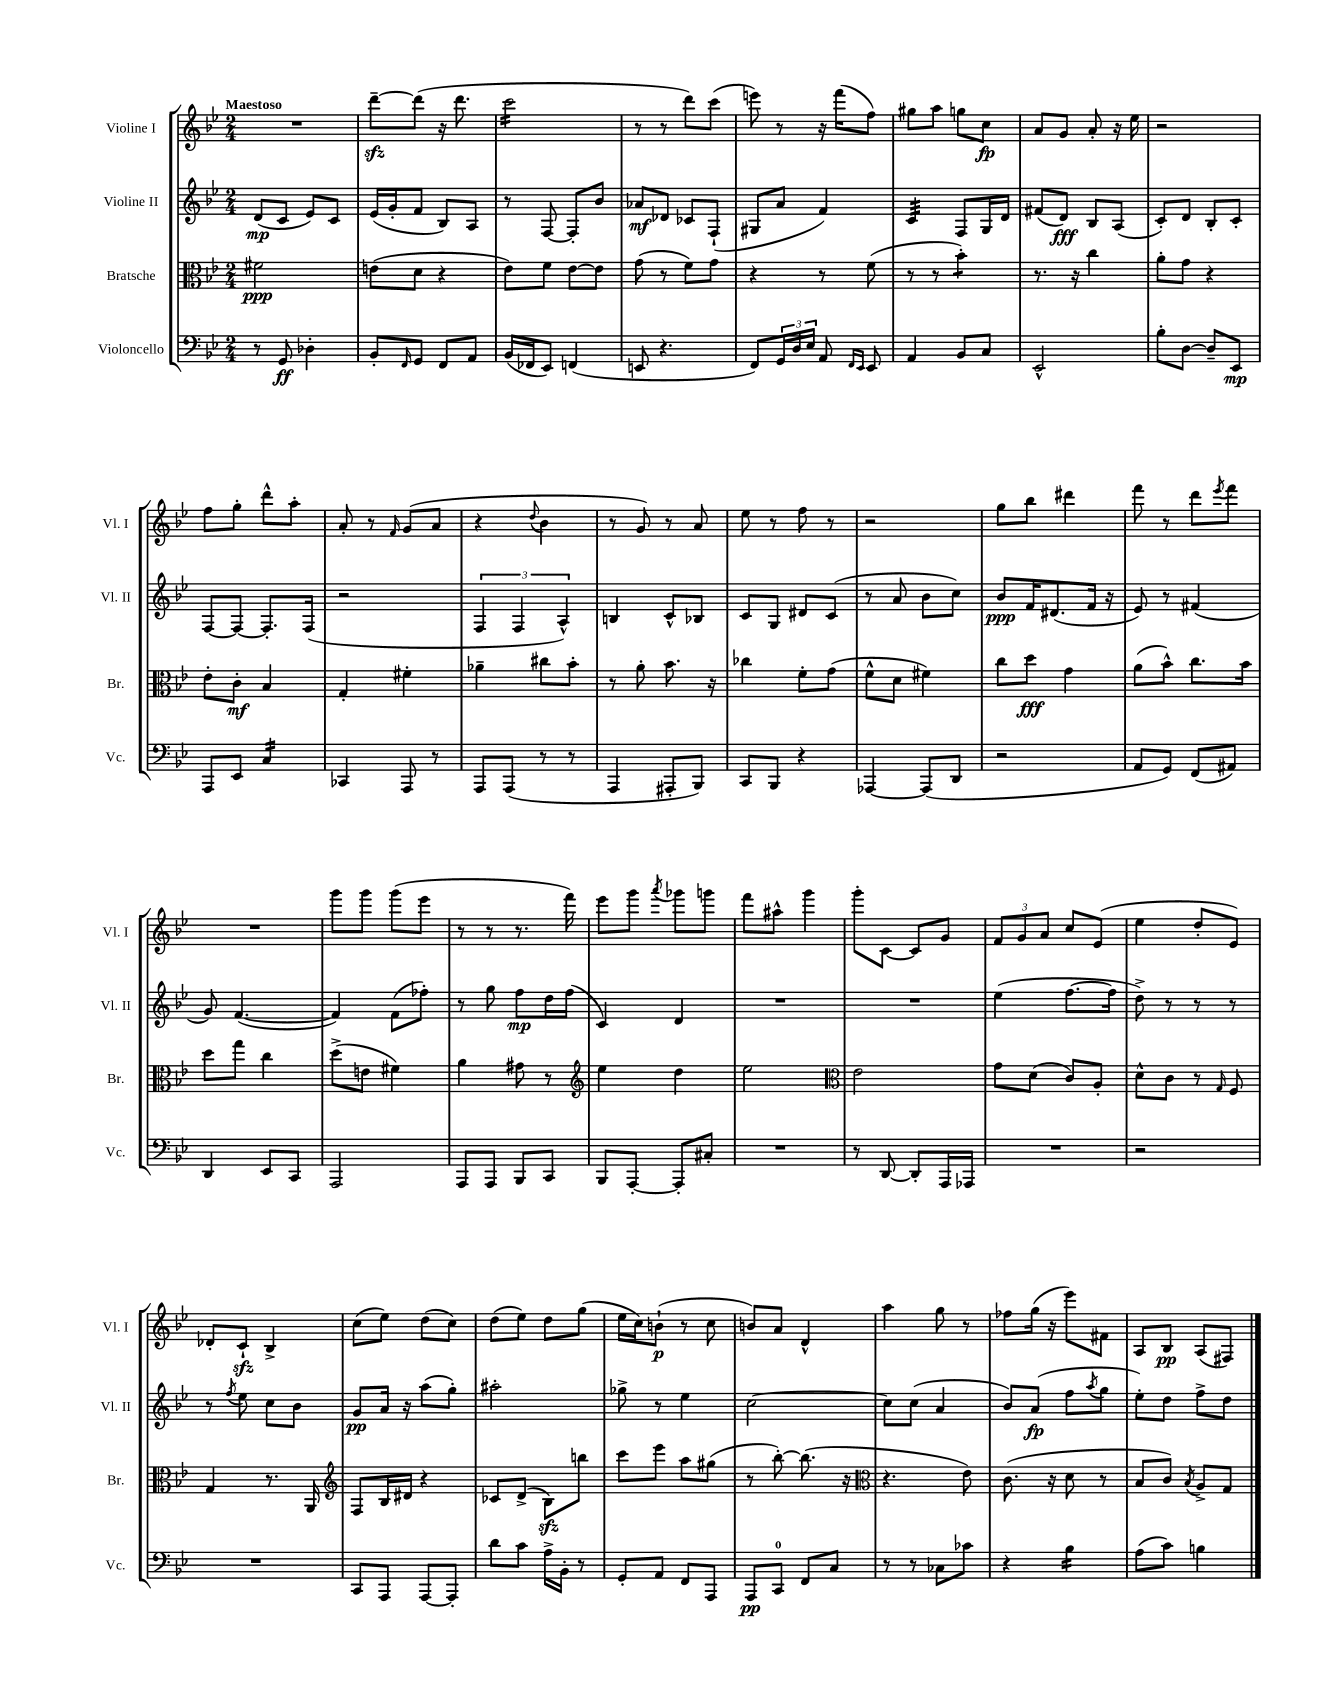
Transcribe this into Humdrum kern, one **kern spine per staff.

**kern	**kern	**kern	**kern
*staff4	*staff3	*staff2	*staff1
*clefF4	*clefC3	*clefG2	*clefG2
*k[b-e-]	*k[b-e-]	*k[b-e-]	*k[b-e-]
*M2/4	*M2/4	*M2/4	*M2/4
8r	2f#	(8d	2r
8GG	.	8c	.
4D-'	.	8e-)	.
.	.	8c	.
=	=	=	=
8BB-'	(8e	(16e-	[8ddd~
.	.	16g'	.
16qqFF	.	.	.
8GG	8d	8f	(8ddd]
8FF	4r	8B-)	16r
.	.	.	8.ddd
8AA	.	8A	.
=	=	=	=
(16BB-	8e-)	8r	2ccc
16FF-	.	.	.
8EE-)	8f	[8F	.
(4FF	[8e-	8F']	.
.	8e-]	8b-	.
=	=	=	=
8EE	(8g	8a-	8r
4.r	8r	8d-	8r
.	8f)	8c-	8ddd)
.	8g	(8F`	(8ccc
=	=	=	=
8FF)	4r	8G#	8eee)
24GG	.	8a	8r
24D	.	.	.
24E-	.	.	.
8AA	8r	4f)	16r
.	.	.	(16fff
16qqFF	.	.	.
16qqEE-	.	.	.
8EE-	(8f	.	8ff)
=	=	=	=
4AA	8r	4c	8gg#
.	8r	.	8aa
8BB-	4b-')	8F	8gg
8C	.	16G	8cc
.	.	16d	.
=	=	=	=
2EE-^^	8.r	(8f#	8a
.	.	8d)	8g
.	16r	.	.
.	4cc	8B-	8a'
.	.	(8A	16r
.	.	.	16ee-
=	=	=	=
8B-'	8a'	8c')	2r
[8D	8g	8d	.
8D~]	4r	8B-'	.
8EE-	.	8c'	.
=	=	=	=
8AAA	8e-'	[8F	8ff
8EE-	8c'	8F_	8gg'
4C	4B-	8.F']	8ddd^^
.	.	.	8aa'
.	.	(16F	.
=	=	=	=
4CC-	4G'	2r	8a'
.	.	.	8r
.	.	.	16qqf
8AAA	4f#'	.	(8g
8r	.	.	8a
=	=	=	=
8AAA	4a-~	6F	4r
(8AAA	.	.	.
.	.	6F	.
.	.	.	8qqdd
8r	8cc#	.	4b-
.	.	6A^^)	.
8r	8b-'	.	.
=	=	=	=
4AAA	8r	4B	8r
.	8a'	.	8g)
8AAA#'	8.b-	8c^^	8r
8BBB-)	.	8B-	8a
.	16r	.	.
=	=	=	=
8CC	4cc-	8c	8ee-
8BBB-	.	8G	8r
4r	8f'	8d#	8ff
.	(8g	(8c	8r
=	=	=	=
[4AAA-	8f^^	8r	2r
.	8d	8a	.
(8AAA-]	4f#)	8b-	.
8DD	.	8cc)	.
=	=	=	=
2r	8cc	8b-	8gg
.	8dd	16f	8bb-
.	.	(8.d#	.
.	4g	.	4ddd#
.	.	16f	.
.	.	16r	.
=	=	=	=
8AA	(8a	8e-)	8fff
8GG)	8b-^^)	8r	8r
(8FF	8.cc	(4f#	8ddd
.	.	.	8qeee-
8AA#)	.	.	8fff
.	16b-	.	.
=	=	=	=
4DD	8dd	8g)	2r
.	8gg	([4.f	.
8EE-	4cc	.	.
8CC	.	.	.
=	=	=	=
2AAA	(8dd^	4f])	8ggg
.	8e	.	8ggg
.	4f#)	(8f	(8ggg
.	.	8ff-')	8eee-
=	=	=	=
8AAA	4a	8r	8r
8AAA	.	8gg	8r
8BBB-	8g#	8ff	8.r
8CC	8r	16dd	.
.	.	(16ff	16fff)
=	=	=	=
*	*clefG2	*	*
8BBB-	4ee-	4c)	8eee-
[8AAA'	.	.	8ggg
.	.	.	8qaaa
8AAA']	4dd	4d	8ggg-
8C#'	.	.	8ggg
=	=	=	=
2r	2ee-	2r	8fff
.	.	.	8aa#^^
.	.	.	4ggg
=	=	=	=
*	*clefC3	*	*
8r	2e-	2r	8ggg'
[8DD	.	.	[8c
8DD']	.	.	8c]
16AAA	.	.	8g
16AAA-	.	.	.
=	=	=	=
2r	8g	(4ee-	12f
.	.	.	12g
.	(8d	.	.
.	.	.	12a
.	8c)	[8.ff	8cc
.	8A'	.	(8e-
.	.	16ff]	.
=	=	=	=
2r	8d^^	8dd^)	4ee-
.	8c	8r	.
.	8r	8r	8dd'
.	16qqG	.	.
.	8F	8r	8e-)
=	=	=	=
2r	4G	8r	8d-'
.	.	8qff	.
.	.	8ee-	8c`
.	8.r	8cc	4B-^
.	.	8b-	.
.	16AA	.	.
=	=	=	=
*	*clefG2	*	*
8CC	8F	8g	(8cc
8AAA	16B-	16a	8ee-)
.	16d#	16r	.
[8AAA	4r	(8aa	(8dd
8AAA']	.	8gg')	8cc)
=	=	=	=
8d	8c-	2aa#'	(8dd
8c	(8d^	.	8ee-)
16A^	8B-)	.	8dd
16BB-'	.	.	.
8r	8bb	.	(8gg
=	=	=	=
8GG'	8ccc	8gg-^	16ee-
.	.	.	16cc)
8AA	8eee-	8r	(8b`
8FF	8aa	4ee-	8r
8AAA	(8gg#	.	8cc
=	=	=	=
8AAA	8r	[2cc	8b)
8CC	[8bb-')	.	8a
8FF	(8.bb-]	.	4d^^
8C	.	.	.
.	16r	.	.
=	=	=	=
*	*clefC3	*	*
8r	4.r	8cc]	4aa
8r	.	(8cc	.
8C-	.	4a	8gg
8c-	8e-)	.	8r
=	=	=	=
4r	(8.c	8b-)	8ff-
.	.	(8a	(16gg
.	16r	.	16r
4B-	8d	8ff	8eee-)
.	.	8qaa	.
.	8r	8gg	8f#
=	=	=	=
(8A	8B-	8ee-')	8A
8c)	8c)	8dd	8B-
.	8qB-	.	.
4B	8A^	8ff^	(8A
.	8G	8dd	8F#)
==	==	==	==
*-	*-	*-	*-
